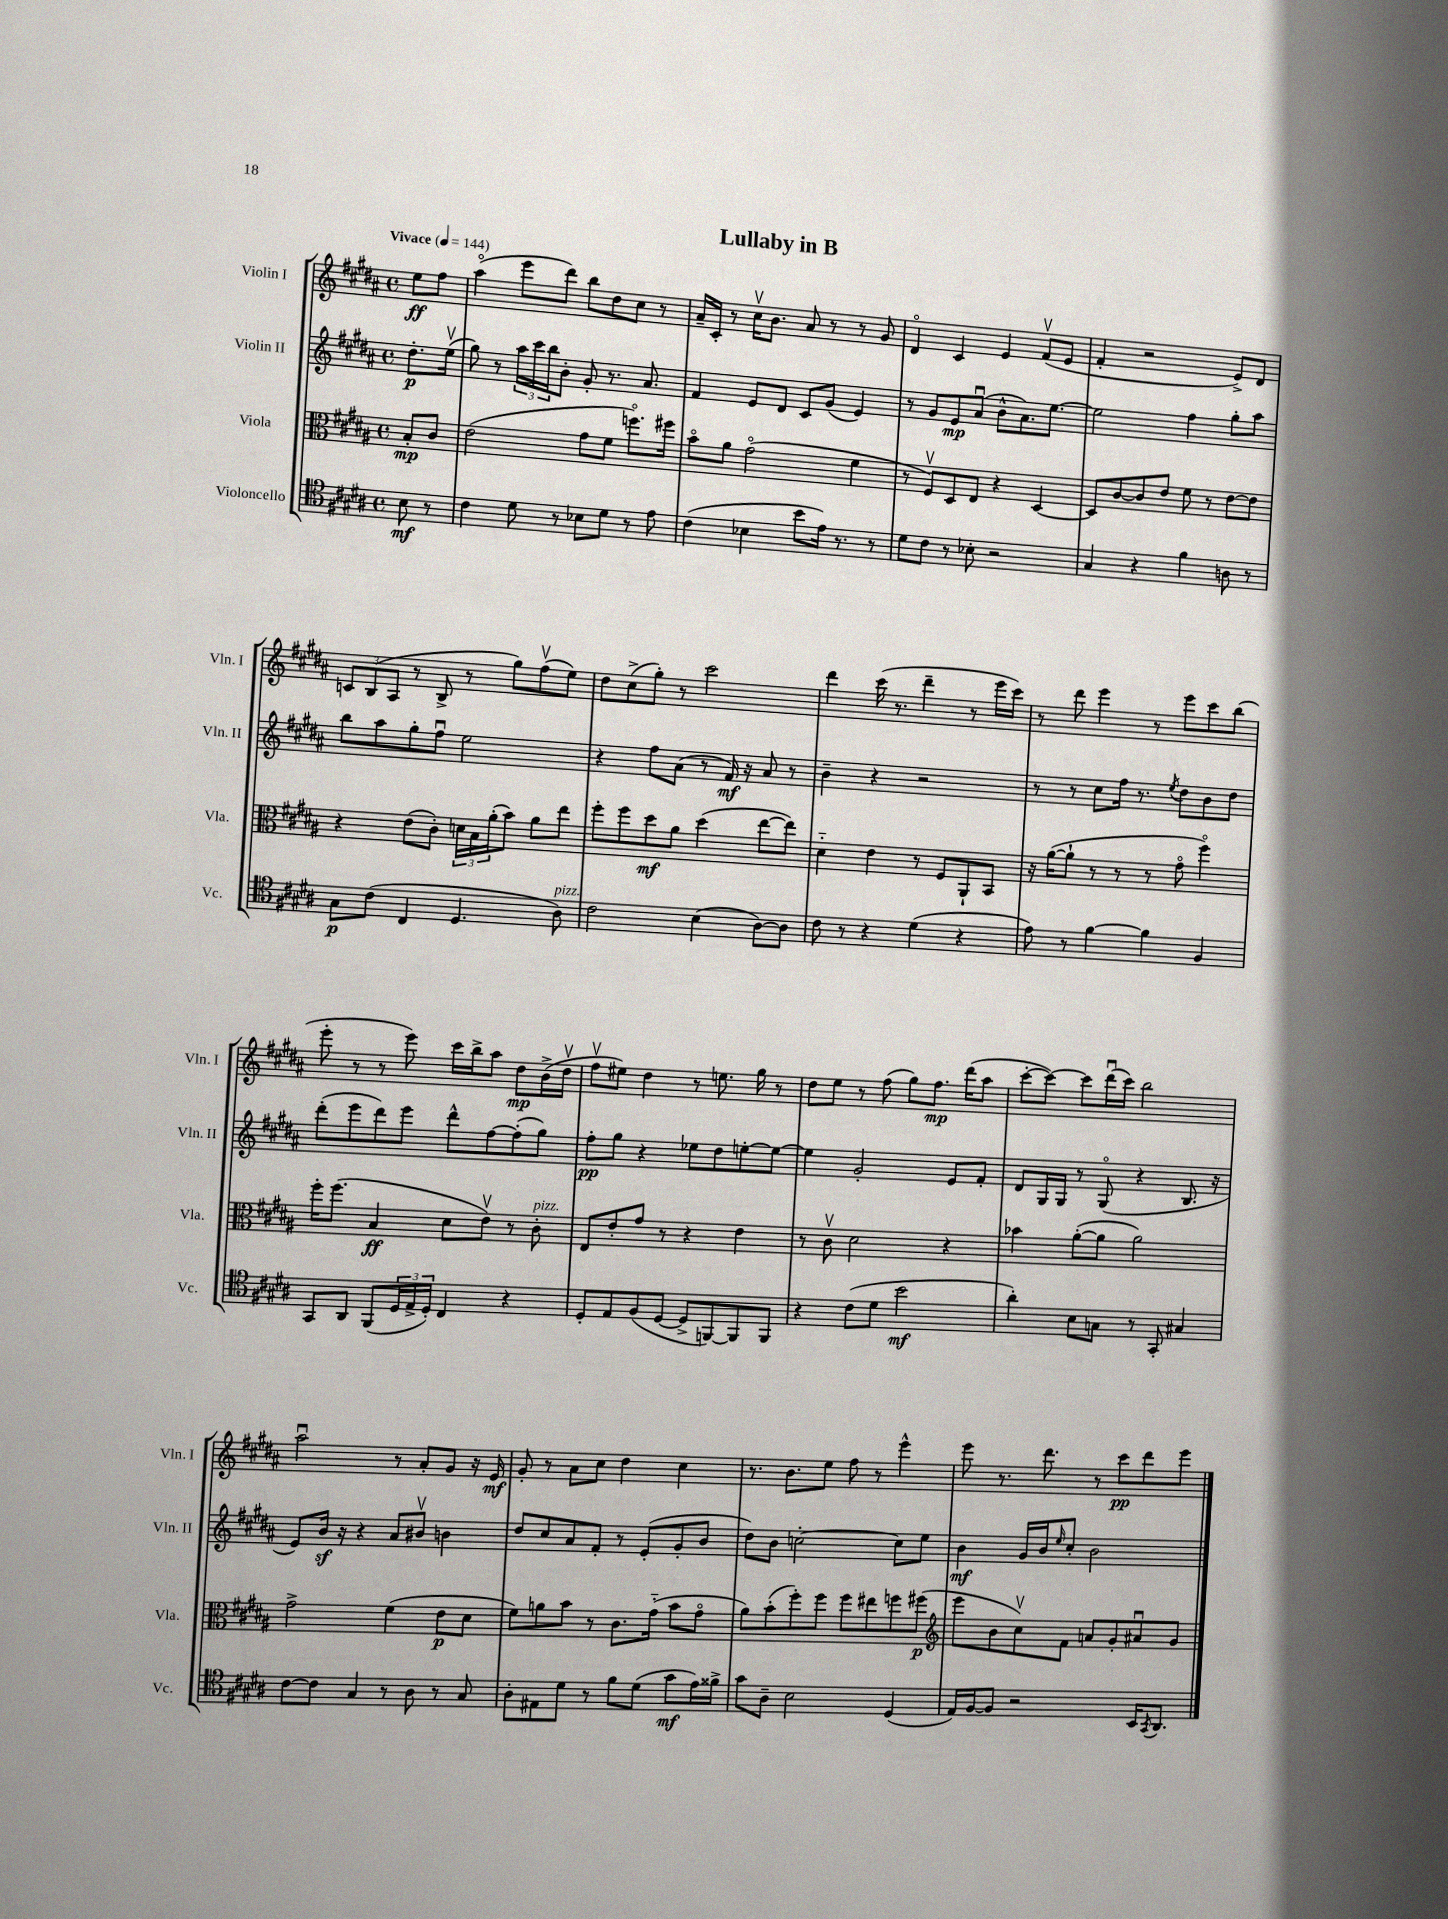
\header { title = "Lullaby in B" }
<<
\new StaffGroup <<
\new Staff = "s0" \with { instrumentName = "Violin I" shortInstrumentName = "Vln. I" } {
    \clef treble \key b \major \defaultTimeSignature \time 4/4 \partial 4 \tempo "Vivace" 4 = 144
    e''8\ff fis''8 |
    ais''4\flageolet( e'''8 dis'''8) b''8 dis''8 cis''8 r8 |
    ais'16-- cis'16-. r8 cis''16\upbow b'8. ais'8 r8 r8 gis'8 |
    dis'4\flageolet cis'4 e'4 fis'8\upbow( e'8 |
    fis'4-. r2 e'8->) dis'8 |
    \tuplet 3/2 { c'8 b8( ais8 } r8 b8-> r8 gis''8) fis''8\upbow( e''8) |
    dis''8 cis''8->( gis''8-.) r8 cis'''2 |
    dis'''4 cis'''16( r8. dis'''4-- r8 e'''16 cis'''16) |
    r8 dis'''8 e'''4 r8 e'''8 cis'''8 b''8( |
    e'''8-. r8 r8 e'''8) cis'''16 b''16-> ais''8 dis''8\mp b'16->( dis''16\upbow |
    fis''8\upbow eis''8) dis''4 r8 e''8. gis''16 r8 |
    dis''8 e''8 r8 fis''8( gis''8) fis''8.\mp dis'''16( ais''8 |
    cis'''8~-. cis'''8~) cis'''8 dis'''16\downbow( cis'''16) b''2 |
    ais''2\downbow r8 ais'8-. gis'8 r16 e'16\mf |
    gis'8-. r8 ais'8 cis''8 dis''4 cis''4 |
    r8. b'8. e''8 fis''8 r8 e'''4-^ |
    e'''8 r8. dis'''8. r8 cis'''8\pp dis'''8 e'''8 \bar "|." |
}
\new Staff = "s1" \with { instrumentName = "Violin II" shortInstrumentName = "Vln. II" } {
    \clef treble \key b \major \defaultTimeSignature \time 4/4 \partial 4
    dis''8.-.\p e''16\upbow( |
    gis''8) r8 \tuplet 3/2 { ais''16 cis'''16 b''16 } b'8-. gis'8-. r8. ais'8. |
    fis'4 e'8 dis'8 cis'8 gis'8( e'4) |
    r8 gis'8 e'8\mp ais'8\downbow( b'8-^ ais'8.) e''8.~ |
    e''2 fis''4 gis''8-. ais''8 |
    b''8 ais''8 gis''8-. fis''8\downbow e''2 |
    r4 fis''8 ais'8( r8 fis'16\mf) r16 ais'8 r8 |
    b'4-- r4 r2 |
    r8 r8 cis''8 fis''16 r8. \acciaccatura { e''8 } dis''8 b'8 dis''8 |
    dis'''8-.( e'''8 dis'''8) e'''8 dis'''8-^ fis''8~ fis''8-.( gis''8) |
    fis''8-.\pp gis''8 r4 ees''8 dis''8 e''8~-. e''8~ |
    e''4 gis'2-. e'8 fis'8-. |
    dis'8 gis16 gis16 r8 gis8\flageolet( r4 b8. r16 |
    e'8) b'16\sf r16 r4 ais'8 bis'8\upbow b'4 |
    dis''8 cis''8 ais'8 fis'8-. r8 e'8-.( gis'8-. b'8 |
    dis''8) b'8 c''2~-. c''8 e''8 |
    b'4\mf gis'16 b'16 \grace { e''16 } cis''8-. b'2 \bar "|." |
}
\new Staff = "s2" \with { instrumentName = "Viola" shortInstrumentName = "Vla." } {
    \clef alto \key b \major \defaultTimeSignature \time 4/4 \partial 4
    b8-.\mp cis'8 |
    e'2( gis'8 fis'8 f''8.\flageolet) fis''16 |
    b'8\flageolet ais'8 gis'2\flageolet( fis'4 |
    r8 fis8\upbow) dis8 e8 r4 dis4~ |
    dis8 cis'8~ cis'8 e'8 fis'8 r8 e'8~ e'8 |
    r4 e'8( cis'8-.) \tuplet 3/2 { d'16 b16 ais'16-.( } b'8) ais'8 e''8 |
    fis''8-. fis''8 dis''8\mf ais'8 dis''4( e''8~ e''8) |
    dis'4-_ e'4 r8 fis8 ais,8-! b,8 |
    r16 ais'16~( ais'8-! r8 r8 r8 gis'8\flageolet fis''4\flageolet) |
    fis''16-. fis''8.( b4\ff dis'8 e'8\upbow) r8 cis'8-.^\markup { \italic "pizz." } |
    e8 e'8-. gis'8 r8 r4 e'4 |
    r8 cis'8\upbow dis'2 r4 |
    bes'4 ais'8~-.( ais'8 ais'2) |
    gis'2-> fis'4( e'8\p dis'8 |
    fis'8) a'8 b'8 r8 cis'8. gis'16-_( b'8 gis'8\flageolet |
    ais'8) b'8-.( fis''8-.) fis''8 fis''8 eis''8 f''8 fis''8\p( |
    \clef treble e'''8 b'8 cis''8\upbow) fis'8 a'8 gis'8-. ais'8\downbow gis'8 \bar "|." |
}
\new Staff = "s3" \with { instrumentName = "Violoncello" shortInstrumentName = "Vc." } {
    \clef tenor \key b \major \defaultTimeSignature \time 4/4 \partial 4
    b8\mf r8 |
    cis'4 dis'8 r8 bes8 dis'8 r8 e'8 |
    cis'4( bes4 b'8 e'16) r8. r8 |
    dis'8 cis'8 r8 bes8-. r2 |
    gis4 r4 fis'4 a8 r8 |
    gis8\p cis'8( cis4 dis4. ais8^\markup { \italic "pizz." }) |
    cis'2 b4( ais8~) ais8 |
    cis'8 r8 r4 dis'4( r4 |
    e'8) r8 fis'4~ fis'4 fis4 |
    gis,8 ais,8 fis,8( \tuplet 3/2 { dis16 e16-> dis16-.) } cis4 r4 |
    dis8-. e8 fis8( dis8~ dis8-> f,8~) f,8 f,8 |
    r4 cis'8( dis'8 b'2\mf |
    ais'4-.) b8 g8 r8 gis,8-. gis4 |
    cis'8~ cis'8 gis4 r8 ais8 r8 gis8 |
    ais8-. eis8 dis'8 r8 fis'8 dis'8( gis'8\mf e'16) fisis'16-> |
    gis'8 ais8-- b2 dis4( |
    e16) fis16~ fis8 r2 b,16 \acciaccatura { gis,8 } ais,8. \bar "|." |
}
>>
>>
\layout { \context { \Score \remove "Bar_number_engraver" } }
